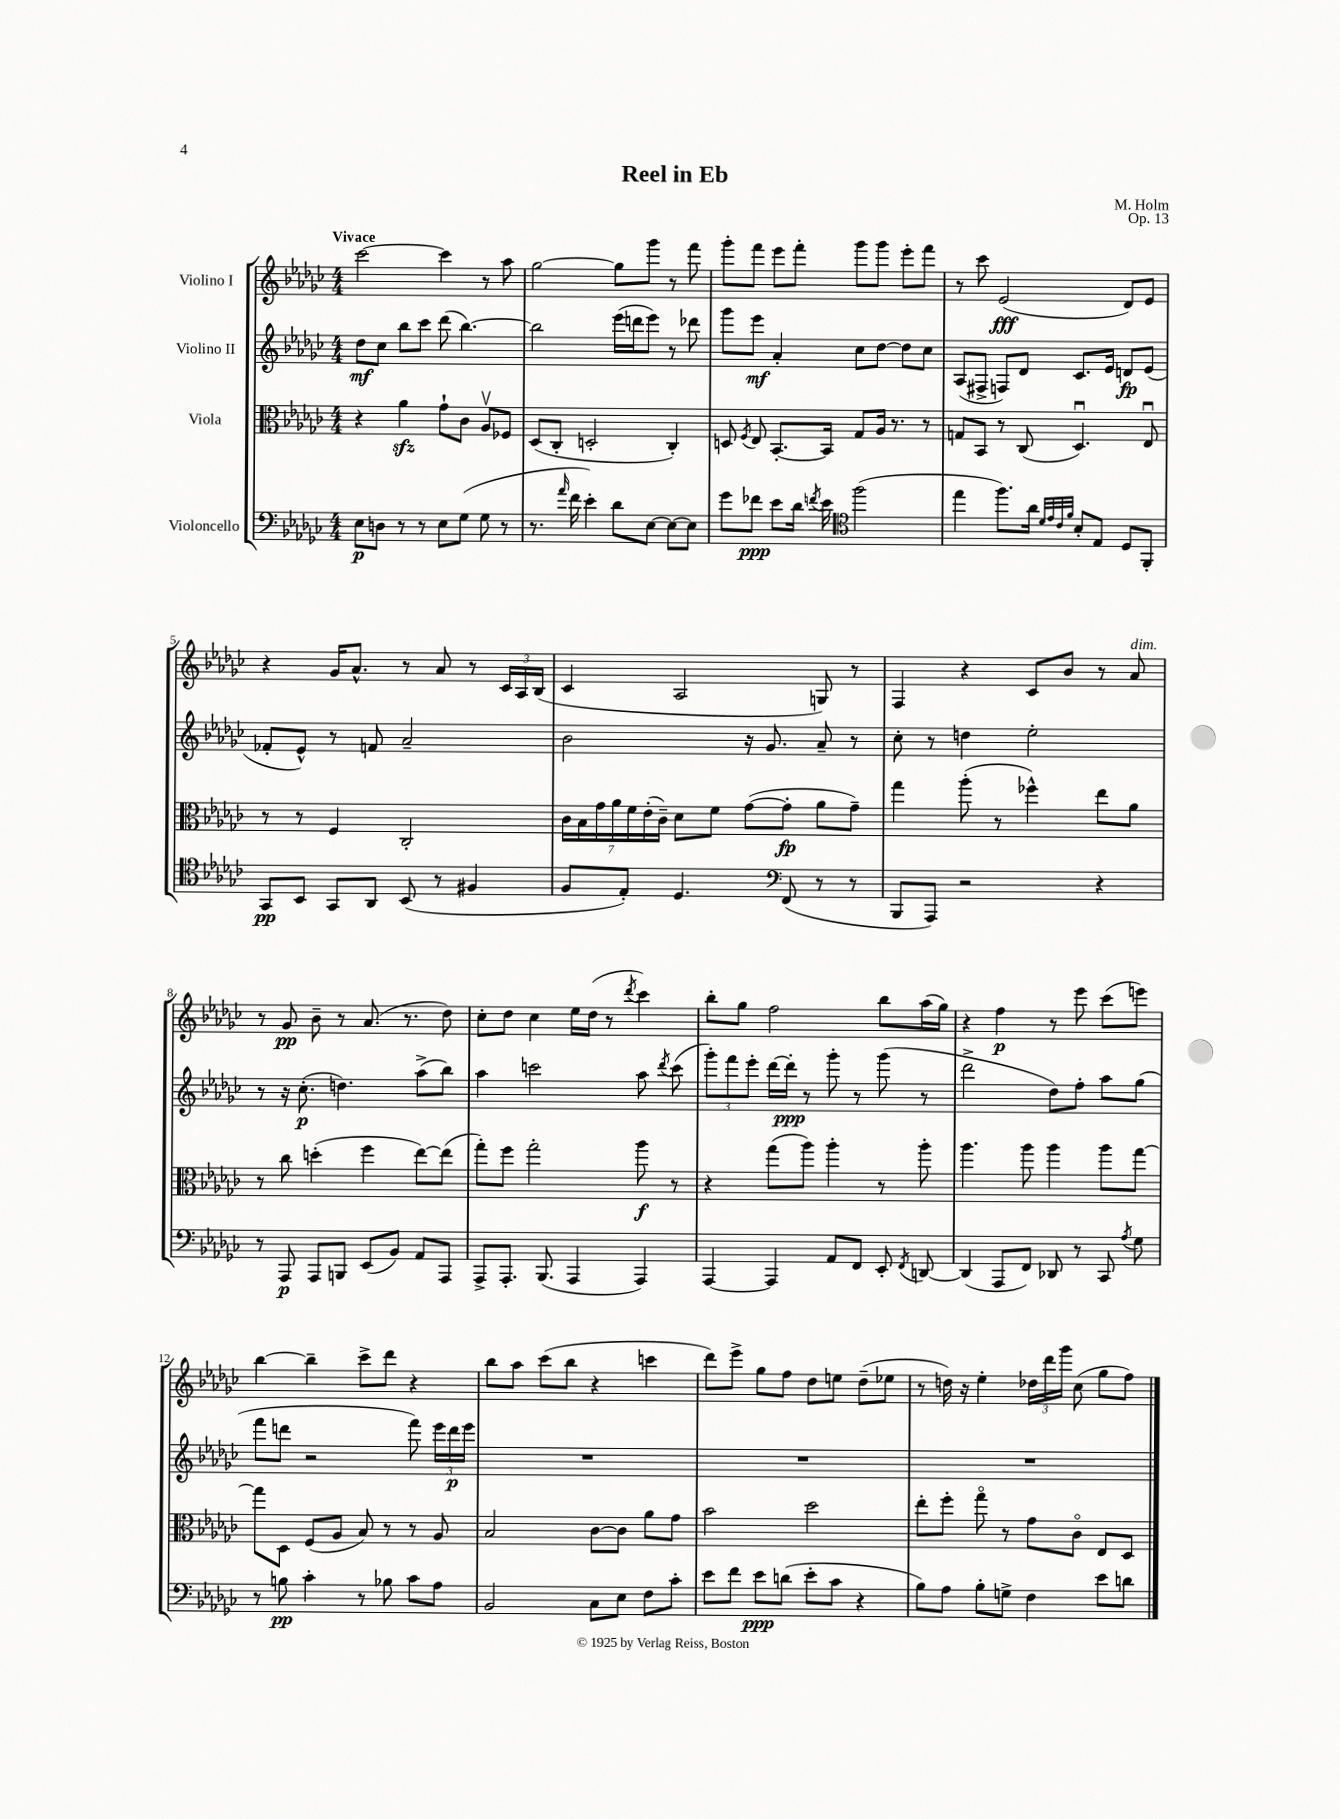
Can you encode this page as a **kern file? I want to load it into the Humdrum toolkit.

**kern	**kern	**kern	**kern
*staff4	*staff3	*staff2	*staff1
*clefF4	*clefC3	*clefG2	*clefG2
*k[b-e-a-d-g-c-]	*k[b-e-a-d-g-c-]	*k[b-e-a-d-g-c-]	*k[b-e-a-d-g-c-]
*M4/4	*M4/4	*M4/4	*M4/4
8E-	4r	8dd-	[2ccc-
8D	.	8cc-	.
8r	4a-	8bb-	.
8r	.	8ccc-	.
8E-	8g-`	(8ddd-	4ccc-]
(8G-	8c-	[4.bb-)	.
8G-	8A-v	.	8r
8r	8F-	.	8aa-
=	=	=	=
8.r	(8D-	2bb-]	[2gg-
.	8C-'	.	.
16qqa-	.	.	.
16f	.	.	.
4e-')	2D'	.	.
8d-	.	(16eee-	8gg-]
.	.	16ddd	.
[8E-	.	8eee-)	8ggg-
8E-_	4C-')	8r	8r
8E-]	.	8ddd-	8fff
=	=	=	=
8g-	8D	8ggg-	8ggg-'
.	8qF	.	.
8f-	8E-	8eee-	8fff
8e-	[8.BB-'	4a-'	8eee-
16d-	.	.	8fff'
8qf	.	.	.
16e-	16BB-]	.	.
*clefC4	*	*	*
(2ff	8G-	8cc-	8ggg-
.	16A-	[8dd-	8ggg-
.	8.r	.	.
.	.	8dd-]	8eee-'
.	8r	8cc-	8fff
=	=	=	=
4ee-	8G	(8A-	8r
.	8BB-	8F#^	8ccc-
8.ff)	8r	8F)	(2e-
.	(8C-	8d-	.
16a-	.	.	.
32qqd-	.	.	.
32qqe-	.	.	.
32qqc-	.	.	.
32qqf	.	.	.
8B-'	4.D-u)	8.c-	.
8E-	.	.	.
.	.	16e-	.
8D-	.	8d	8d-)
8FF'	8E-u	(8e-	8e-
=	=	=	=
8GG-	8r	8f-'	4r
8BB-	8r	8e-^^)	.
8GG-	4F	8r	16g-
.	.	.	8.a-^^
8AA-	.	8f	.
(8BB-	2C-'	2a-~	8r
8r	.	.	8a-
4F#	.	.	8r
.	.	.	24c-
.	.	.	24A-
.	.	.	(24B-
=	=	=	=
8F	28c-	2b-	4c-
.	28B-	.	.
.	28g-	.	.
.	28a-	.	.
8E-')	.	.	.
.	28f	.	.
.	(28e-'	.	.
.	28c-~)	.	.
4.D-	8d-	.	2A-
.	8f	.	.
.	([8g-	16r	.
.	.	8.g-	.
*clefF4	*	*	*
(8FF	8g-']	.	.
8r	8a-	8a-~	8G)
8r	8g-~)	8r	8r
=	=	=	=
8BBB-	4gg-	8cc-'	4F
8AAA-)	.	8r	.
2r	(8aa-'	4dd	4r
.	8r	.	.
.	4ff-^^)	2ee-'	8c-
.	.	.	8b-
4r	8ee-	.	8r
.	8a-	.	8a-
=	=	=	=
8r	8r	8r	8r
8AAA-	8cc-	16r	8g-
.	.	(8.cc-'	.
8AAA-	(4dd'	.	8b-~
8BBB	.	4.dd)	8r
(8EE-	4ff	.	(8.a-
8BB-)	.	.	.
.	.	.	8.r
8AA-	[8ee-)	(8aa-^	.
8AAA-	(8ee-]	8bb-)	8dd-)
=	=	=	=
8AAA-^	8gg-')	4aa-	8cc-'
8.AAA-'	8ff	.	8dd-
.	2gg-'	2ccc	4cc-
(8.BBB-	.	.	.
4AAA-	.	.	16ee-
.	.	.	(16dd-
.	.	.	8r
.	.	.	8qddd-
4AAA-)	8aa-	8aa-	4ccc-)
.	.	8qddd-	.
.	8r	(8ccc	.
=	=	=	=
[4AAA-	4r	12ggg-')	8bb-'
.	.	12fff	.
.	.	.	8gg-
.	.	12eee-'	.
4AAA-]	(8gg-	[16ddd-	2ff
.	.	16ddd-']	.
.	8aa-)	8r	.
8AA-	4aa-'	8ggg-'	.
8FF	.	8r	.
8EE-'	8r	(8ggg-	8bb-
8qFF	.	.	.
[8DD	8aa-'	8r	(16aa-
.	.	.	16gg-)
=	=	=	=
(4DD]	4.aa-	2ddd-^	4r
8AAA-	.	.	4ff
8FF)	8aa-	.	.
8DD-	4aa-	8dd-)	8r
8r	.	8ff'	8eee-
8CC-	8aa-	8aa-	(8ccc-
8qA-	.	.	.
8G-	[8gg-	(8gg-	8eee)
=	=	=	=
8r	8gg-]	8fff	[4bb-
8B	8D-	8ddd	.
4c-'	(8F	2r	4bb-~]
.	8A-	.	.
8r	8B-)	.	8ccc-^
8B-	8r	.	8ddd-
8c-	8r	8fff)	4r
8A-	8A-	24eee-	.
.	.	24ddd	.
.	.	24eee-	.
=	=	=	=
2BB-	2B-	1r	8bb-
.	.	.	8aa-
.	.	.	(8ccc-
.	.	.	8bb-
8C-	[8c-	.	4r
8E-	8c-]	.	.
8F	8a-	.	4ccc
8c-'	8g-	.	.
=	=	=	=
8e-	2b-	1r	8ddd-)
8f	.	.	8eee-^
8e-	.	.	8gg-
(8d	.	.	8ff
8e-'	2dd-	.	8dd-
8c-	.	.	8ee
4r	.	.	(8dd-~
.	.	.	8ee-
=	=	=	=
8B-)	8ee-'	1r	8r
8A-	8ff'	.	16dd)
.	.	.	16r
8B-'	8gg-o	.	4ee-'
8G^	8r	.	.
4F	8g-	.	24dd-
.	.	.	24ddd-
.	.	.	24ggg-
.	8c-o	.	(8cc-
8e-	8E-	.	8gg-
8d	8D-	.	8ff)
==	==	==	==
*-	*-	*-	*-
